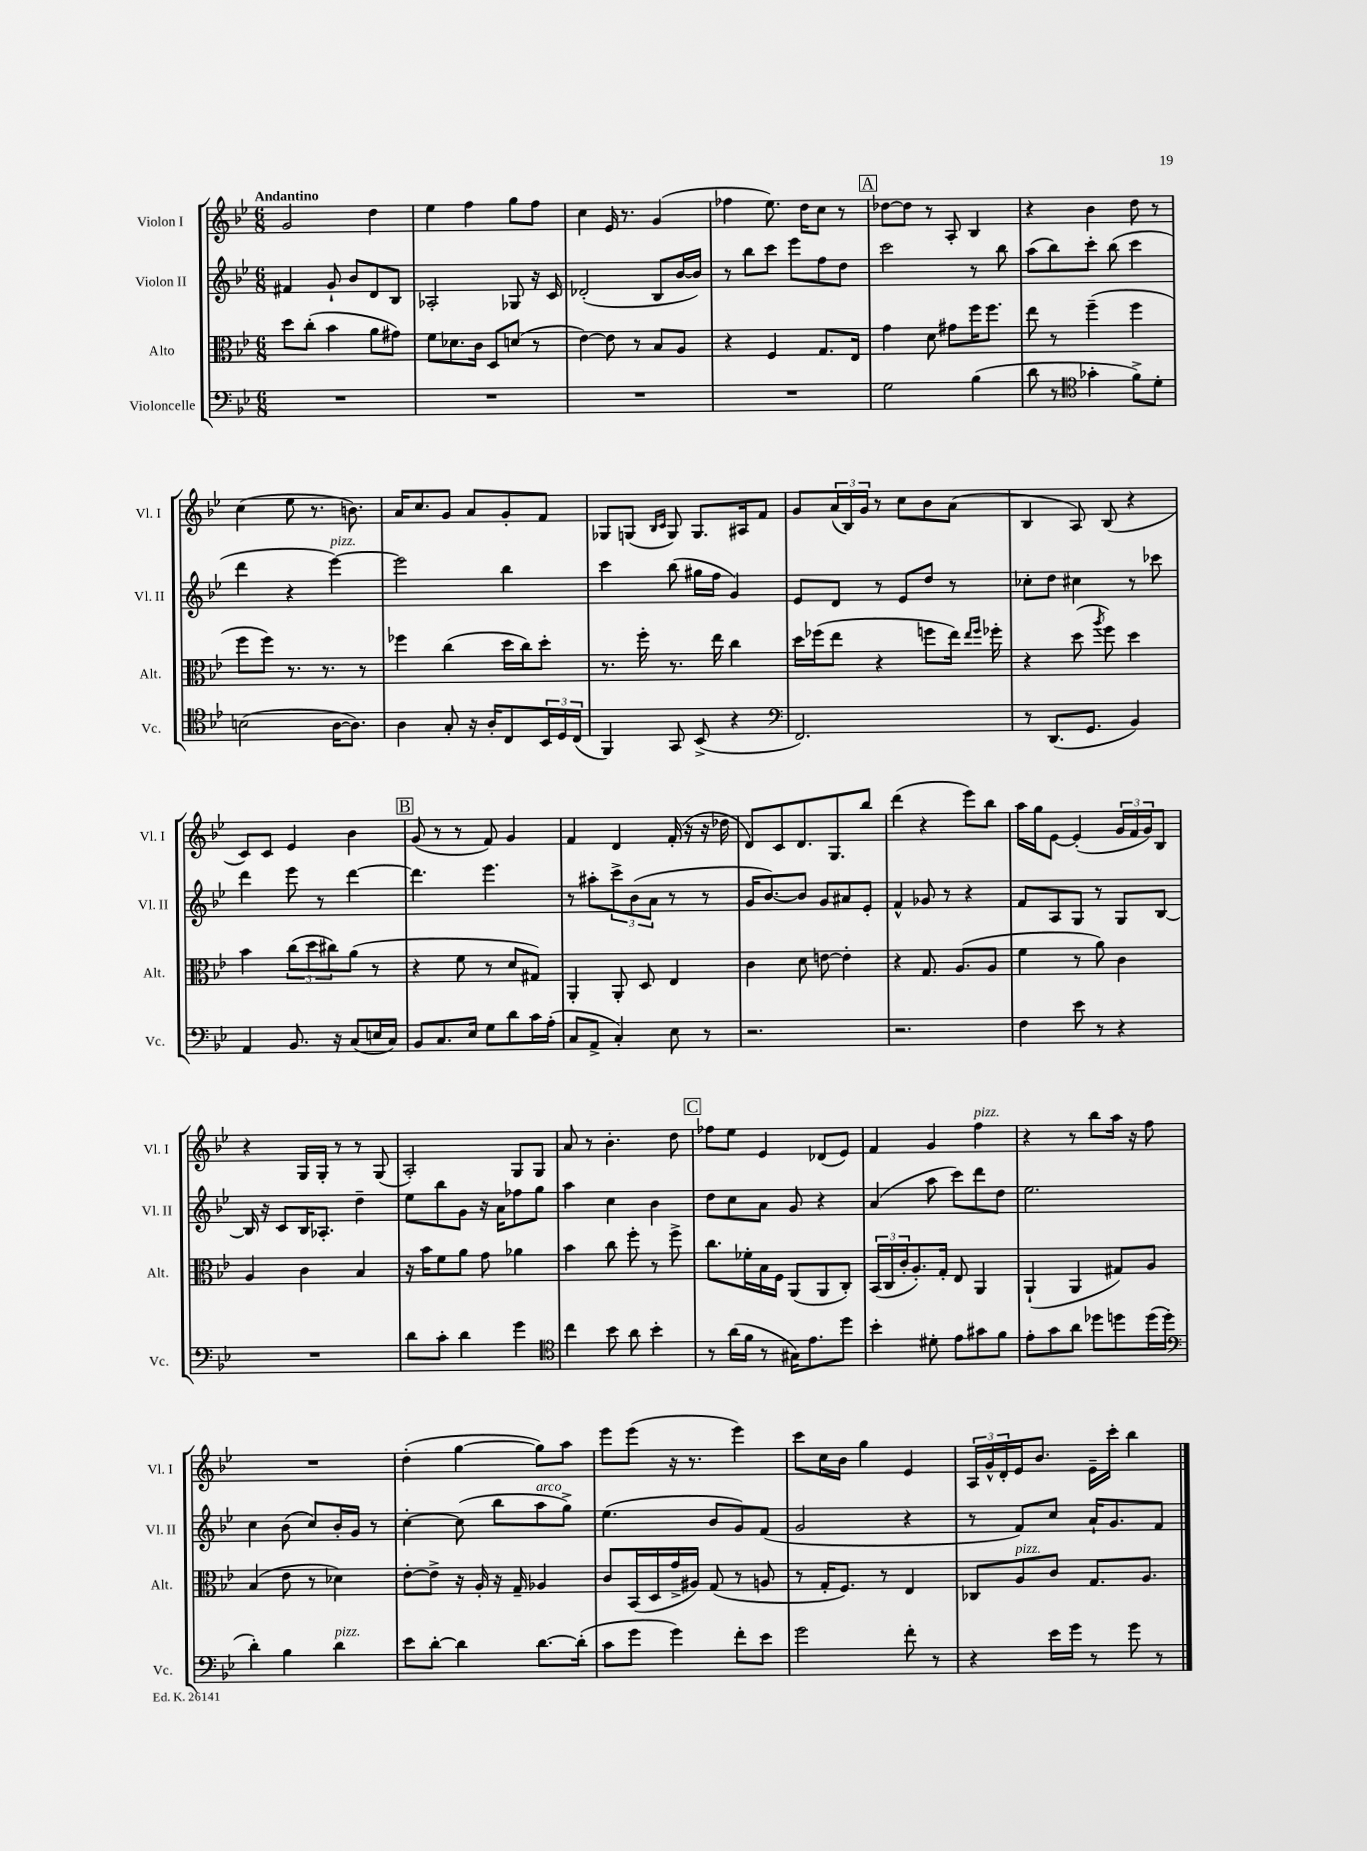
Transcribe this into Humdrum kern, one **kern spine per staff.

**kern	**kern	**kern	**kern
*staff4	*staff3	*staff2	*staff1
*clefF4	*clefC3	*clefG2	*clefG2
*k[b-e-]	*k[b-e-]	*k[b-e-]	*k[b-e-]
*M6/8	*M6/8	*M6/8	*M6/8
2.r	8dd	4f#	2g
.	(8cc'	.	.
.	4b-	8g`	.
.	.	8b-	.
.	8a	8d	4dd
.	8g#)	8B-	.
=	=	=	=
2.r	8f	2A-'	4ee-
.	8.d-	.	.
.	.	.	4ff
.	16c	.	.
.	8D	.	.
.	(8d	8G-	8gg
.	8r	16r	8ff
.	.	16c	.
=	=	=	=
2.r	[4e-)	(2d-'	4cc
.	8e-]	.	16e-
.	.	.	8.r
.	8r	.	.
.	8B-	8B-	(4g
.	8A	[16b-	.
.	.	16b-])	.
=	=	=	=
2.r	4r	8r	4ff-
.	.	8bb-	.
.	4F	8ccc	8.ee-)
.	.	8eee-	.
.	.	.	16dd
.	8.G	8ff	8cc
.	.	8dd	8r
.	16E-	.	.
=	=	=	=
2G	4g	2ccc	[8dd-
.	.	.	8dd-]
.	8d	.	8r
.	8g#	.	8A'
(4B-	16ff	8r	4B-
.	8.ff	.	.
.	.	8bb-	.
=	=	=	=
8d	8ee-	(8aa	4r
8r	8r	8bb-)	.
*clefC4	*	*	*
4g-'	(4ff~	8ccc'	4b-
.	.	(8bb-	.
8f^)	4ff	4ccc	8dd
8d'	.	.	8r
=	=	=	=
(2B	8ff	4ddd	(4cc
.	8ff)	.	.
.	8.r	4r	8ee-
.	.	.	8.r
.	8.r	.	.
[16A	.	[4eee-)	.
8.A])	.	.	8.b)
.	8r	.	.
=	=	=	=
4A	4ff-	2eee-]	16a
.	.	.	8.cc
8G'	(4cc	.	8g
16r	.	.	8a
16A'	.	.	.
8C	16dd	4bb-	8g'
.	16cc)	.	.
24BB-	8dd'	.	8f
24D	.	.	.
(24C	.	.	.
=	=	=	=
4FF)	8.r	4ccc	8G-
.	.	.	(8G
.	16ff'	.	.
.	.	.	16qqB-
.	.	.	16qqc
8GG	8.r	(8bb-	8G)
(8BB-^	.	16gg#	8.G
.	16ee-	16ff	.
4r	4cc	4g)	.
.	.	.	16A#
.	.	.	8f
=	=	=	=
*clefF4	*	*	*
2.FF)	16dd	8e-	8g
.	(16ff-	.	.
.	8ee-	8d	(24a
.	.	.	24B-)
.	.	.	24g
.	4r	8r	8r
.	.	8e-	8cc
.	8ff	8dd	8b-
.	16ee-)	8r	(8a
.	16qqee-	.	.
.	16qqff	.	.
.	16ff-'	.	.
=	=	=	=
8r	4r	8cc-'	4B-
(8.DD	.	8dd	.
.	(8dd	4cc#	8A)
8.GG	.	.	.
.	8qaa	.	.
.	8ff)	.	(8B-
4BB-)	4dd	8r	4r
.	.	8ccc-	.
=	=	=	=
4AA	4b-	4ddd	8c)
.	.	.	8c
8.BB-	(12cc	8eee-	4e-
.	12dd	.	.
.	.	8r	.
.	12cc#)	.	.
16r	.	.	.
(8C	(8a	[4ddd	4b-
16E	8r	.	.
16C)	.	.	.
=	=	=	=
8BB-	4r	4.ddd]	(8g
8.C	.	.	8r
.	8f	.	8r
16E-	.	.	.
8G	8r	4.eee-	8f)
8d	8d	.	4g
16c	8G#)	.	.
(16A'	.	.	.
=	=	=	=
8C	4AA'	8r	4f
8AA^	.	8aa#'	.
4C')	8AA'	12ccc^	4d
.	.	(12b-	.
.	8D	.	.
.	.	12a	.
8E-	4E-	8r	(16f'
.	.	.	16r
8r	.	8r	16r
.	.	.	16dd-
=	=	=	=
2.r	4c	16g	8d)
.	.	[8.b-)	.
.	.	.	8c
.	8d	8b-]	8.d
.	[8e	8g	.
.	.	.	8.G
.	4e']	8a#	.
.	.	8e-'	8bb-
=	=	=	=
2.r	4r	4f^^	(4ddd
.	8.G	8g-	4r
.	.	8r	.
.	(8.A	.	.
.	.	4r	8eee-)
.	8A	.	8bb-
=	=	=	=
4F	4f	8f	16aa
.	.	.	16gg
.	.	8A	[8e-
8e-	8r	8G	(4e-']
8r	8a)	8r	.
4r	4c	8G	24g
.	.	.	24f
.	.	.	24g)
.	.	[8B-	8B-
=	=	=	=
2.r	4A	16B-]	4r
.	.	16r	.
.	.	8c	.
.	4c	16B-	16G
.	.	8.A-'	16G'
.	.	.	8r
.	4B-	4dd~	8r
.	.	.	(8G
=	=	=	=
8d	16r	8ee-	2A')
.	16b-	.	.
8c'	8f	8bb-	.
4d	8a	8g	.
.	8g	16r	.
.	.	16a	.
4g	4a-	8ff-	8G
.	.	8gg	8G
=	=	=	=
*clefC4	*	*	*
4cc	4b-	4aa	8a
.	.	.	8r
8b-	8cc	4cc	4.b-'
8a	8ff'	.	.
4b-'	8r	4b-	.
.	8ff^	.	8dd
=	=	=	=
8r	8.cc	8dd	8ff-
(16a	.	8cc	8ee-
16f	16f-'	.	.
8r	16B-	8a	4e-
.	16F	.	.
16G#)	(8AA	8g	.
8.e-	.	.	.
.	8AA	4r	(8d-
8dd	8C')	.	8e-)
=	=	=	=
4b-'	(24BB-	(4a	4f
.	24C	.	.
.	24c'	.	.
.	8.A')	.	.
8d#'	.	8aa	4g
.	16G'	.	.
8e-	8E-	8ccc)	.
8g#	4AA	8ddd	4ff
8f	.	8dd	.
=	=	=	=
8e-'	(4AA`	2.ee-	4r
8g	.	.	.
8a	4AA	.	8r
8dd-	.	.	8bb-
8dd	8G#)	.	16aa
.	.	.	16r
(16dd	8A	.	8ff
16dd'	.	.	.
=	=	=	=
*clefF4	*	*	*
4d')	(4B-	4cc	2.r
4B-	8e-	(8b-	.
.	8r	8cc)	.
4d	4d-)	16b-'	.
.	.	16g	.
.	.	8r	.
=	=	=	=
8e-	[8e-'	[4cc'	(4dd'
[8d'	8e-^]	.	.
4d]	16r	(8cc]	[4gg
.	16A'	.	.
.	16r	8bb-	.
.	16G~	.	.
[8.d	4A-	8aa	8gg])
.	.	8gg^)	8aa
(16d']	.	.	.
=	=	=	=
8c	8c	(4.ee-	8eee-
8g	(16BB-	.	(8eee-
.	16D	.	.
4g)	16g^	.	16r
.	16A#)	.	8.r
.	(8G	8b-	.
8f'	8r	8g)	4eee-)
8e-	8A	(8f	.
=	=	=	=
2g	8r	2g	8ccc
.	16G'	.	16cc
.	8.F)	.	16b-
.	.	.	4gg
.	8r	.	.
8f'	4E-	4r	4e-
8r	.	.	.
=	=	=	=
4r	8C-	8r	24A
.	.	.	24g^^
.	.	.	24d'
.	8A	8f)	16e-
.	.	.	8.b-
16e-	8c	8cc	.
16g	.	.	.
8r	8.G	16a`	16e-~
.	.	8.g	16ccc'
8g	.	.	4bb-
.	8.A	.	.
8r	.	8f	.
==	==	==	==
*-	*-	*-	*-
